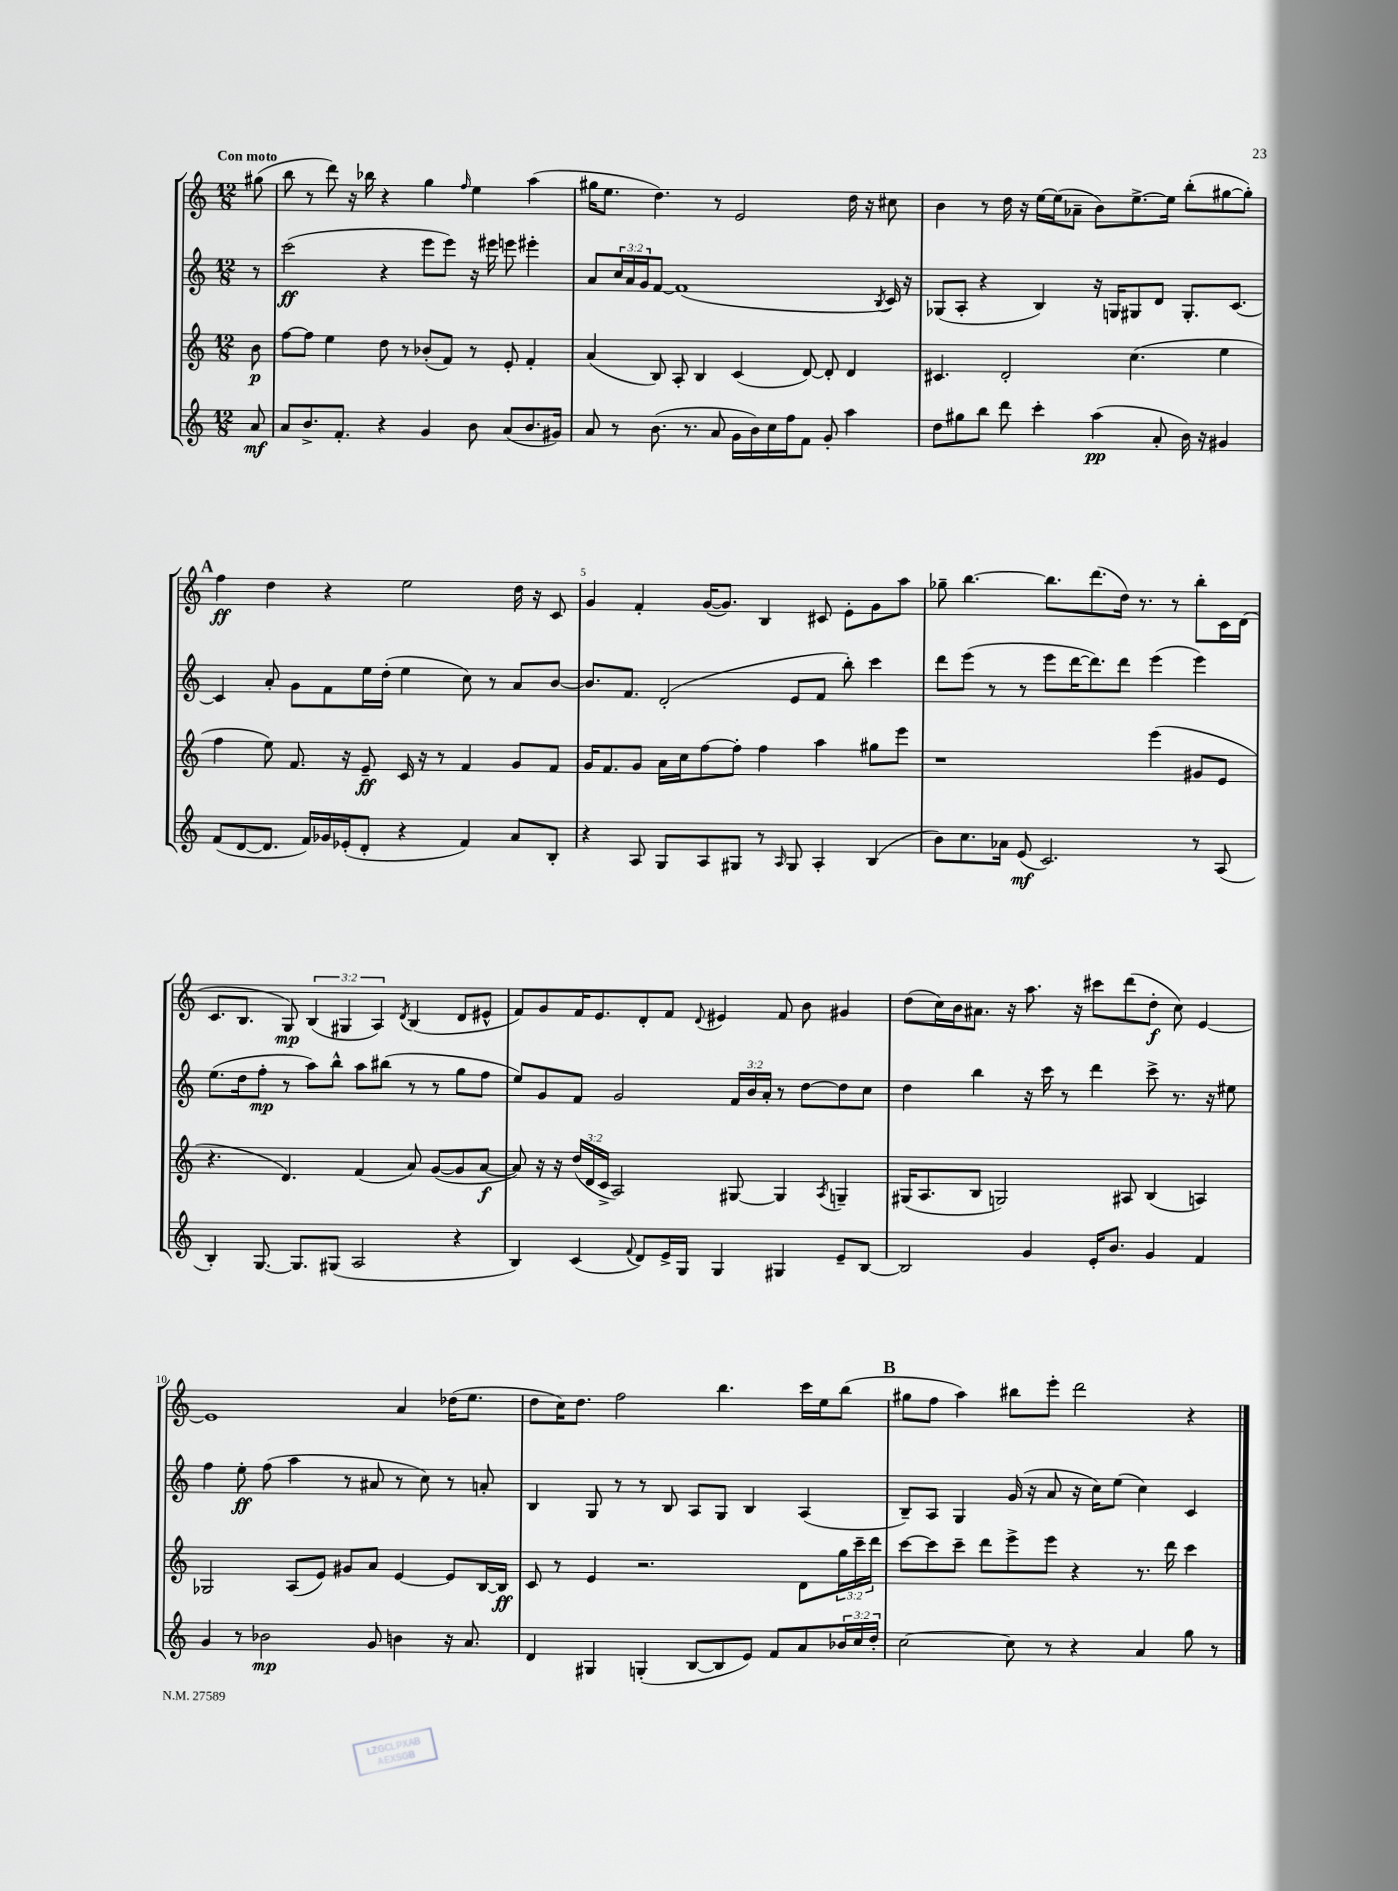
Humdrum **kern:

**kern	**kern	**kern	**kern
*staff4	*staff3	*staff2	*staff1
*clefG2	*clefG2	*clefG2	*clefG2
*k[]	*k[]	*k[]	*k[]
*M12/8	*M12/8	*M12/8	*M12/8
8a	8b	8r	(8gg#
=	=	=	=
8a	[8ff	(2ccc	8bb
8.b^	8ff]	.	8r
.	4ee	.	8ddd)
8.f'	.	.	.
.	.	.	16r
.	.	.	16bb-
4r	8dd	4r	4r
.	8r	.	.
4g	(8b-'	8eee	4gg
.	8f)	8eee)	.
.	.	.	16qqff
8b	8r	16r	4ee
.	.	16eee#	.
(8a	8e'	8eee	.
8.b	4f'	4eee#'	(4aa
16g#)	.	.	.
=	=	=	=
8a	(4a	8a	16gg#
.	.	.	8.ee
8r	.	24cc	.
.	.	24a	.
.	.	24g	.
(8.b	8B)	[8f	4.dd)
.	8A'	(1f]	.
8.r	.	.	.
.	4B	.	.
8a	.	.	8r
16g	(4c	.	2e
16b)	.	.	.
16cc	.	.	.
16ff	.	.	.
8f	[8d)	.	.
8g'	8d']	.	.
4aa	4d	.	16dd
.	.	.	16r
.	.	8qB	.
.	.	16c)	8cc#
.	.	16r	.
=	=	=	=
8dd	4.c#	(8G-	4b
8gg#	.	8A'	.
8bb	.	4r	8r
8ddd	2d'	.	16dd
.	.	.	16r
4ccc'	.	4B)	[16ee
.	.	.	(16ee]
.	.	.	8a-~
(4aa	.	16r	8b)
.	.	16G	.
.	(4.cc	8G#	[8.ee^
8a'	.	8d	.
.	.	.	16ee]
16b)	.	8.G#'	(8bb'
16r	.	.	.
4g#	4ee	.	[8gg#
.	.	[8.c	.
.	.	.	8gg#'])
=	=	=	=
(8f	4ff	4c]	4ff
[8d	.	.	.
8.d]	8ee)	8a'	4dd
.	8.f	8g	.
16f)	.	.	.
16g-	.	8f	4r
(16e-'	16r	.	.
8d'	8e~	16ee	.
.	.	(16dd'	.
4r	16c	4ee	2ee
.	16r	.	.
.	8r	.	.
4f)	4f	8cc)	.
.	.	8r	.
8a	8g	8a	16dd
.	.	.	16r
8B'	8f	[8b	8c
=	=	=	=
4r	16g	8.b]	4g
.	8.f	.	.
.	.	8.f	.
8A	8g	.	4f'
8G	16a	(2d'	.
.	16cc	.	.
8A	[8ff	.	([16g
.	.	.	8.g])
8G#	8ff']	.	.
8r	4ff	.	4B
16qqA	.	.	.
8G#	.	8e	.
4A'	4aa	8f	8c#
.	.	8bb')	8e'
(4B	8gg#	4ccc	8g
.	8eee	.	8aa
=	=	=	=
8b)	1r	8ddd	8gg-~
8.cc	.	(8eee	[4.bb
.	.	8r	.
16a-	.	.	.
(8e	.	8r	.
2.c)	.	8eee	8.bb]
.	.	[16ddd	.
.	.	8.ddd])	(8.ddd
.	.	8ddd	16dd)
.	.	.	8.r
.	(4eee	(4eee	.
.	.	.	8r
8r	8g#	4eee)	8bb'
(8A	8e	.	16c
.	.	.	(16d
=	=	=	=
4B')	4.r	(8.ee	8.c
.	.	16dd	8.B
[8.G	.	8ff'	.
.	4.d)	8r	8G)
8.G]	.	.	.
.	.	8aa)	(6B
(8G#	.	8bb^^	.
.	.	.	6G#
2A	(4f	8aa	.
.	.	.	6A)
.	.	(8bb#	.
.	.	.	8qd
.	8a)	8r	(4B
.	([8g	8r	.
4r	8g]	8gg	8d
.	[8a	8ff	8e#^^
=	=	=	=
4B)	8a])	8ee)	8f)
.	16r	8g	8g
.	16r	.	.
(4c	(24dd	8f	16f
.	24d	.	.
.	.	.	8.e
.	24c^	.	.
.	2A)	2g	.
8qqf	.	.	.
8d)	.	.	8d'
16e^	.	.	8f
16G	.	.	.
.	.	.	8qqd
4G	.	.	4e#
.	[8G#	24f	.
.	.	24b	.
.	.	24a'	.
4G#	4G#]	8r	8f
.	.	[8dd	8b
.	8qA	.	.
8e~	4G~	8dd]	4g#
[8B	.	8cc	.
=	=	=	=
2B]	(16G#	4dd	(8dd
.	8.A	.	.
.	.	.	16cc)
.	.	.	16b
.	8B	4bb	8.a#
.	2G)	.	.
.	.	.	16r
4g	.	16r	8.aa
.	.	16ccc	.
.	.	8r	.
.	.	.	16r
16e'	.	4ddd	8ccc#
8.b	.	.	.
.	8A#	.	(8ddd
4g	(4B	8ccc^	8dd'
.	.	8.r	8cc)
4f	4A)	.	[4e
.	.	16r	.
.	.	8ee#	.
=	=	=	=
4g	2G-	4ff	1e]
8r	.	8ee'	.
2b-	.	(8ff	.
.	(8A	4aa	.
.	8e)	.	.
.	8g#	8r	.
8g	8a	8a#	.
4b	[4e	8r	4a
.	.	8cc)	.
16r	8e]	8r	(16dd-
8.a	.	.	8.ee
.	[16B	8a'	.
.	16B]	.	.
=	=	=	=
4d	8c	4B	8dd
.	8r	.	16cc)
.	.	.	8.dd
4G#	4e	8G	.
.	.	8r	2ff
(4G'	2.r	8r	.
.	.	8B	.
[8B	.	8A	.
8B]	.	8G	4.bb
8e)	.	4B	.
8f	.	.	.
8a	8d	(4A	16ccc
.	.	.	16ee
24b-	24gg	.	(8bb
24cc	24ccc~	.	.
24dd'	24ddd	.	.
=	=	=	=
[2cc	[8ccc	8B~)	8gg#
.	8ccc]	8A	8ff
.	8ccc~	4G	4aa)
.	8ddd	.	.
8cc]	8eee^	(16g	8bb#
.	.	16r	.
8r	8eee	8a	8eee'
4r	4r	16r	2ddd
.	.	16cc)	.
.	.	(8ee	.
4a	8.r	4cc)	.
.	16ddd	.	.
8gg	4ccc	4c	4r
8r	.	.	.
==	==	==	==
*-	*-	*-	*-
